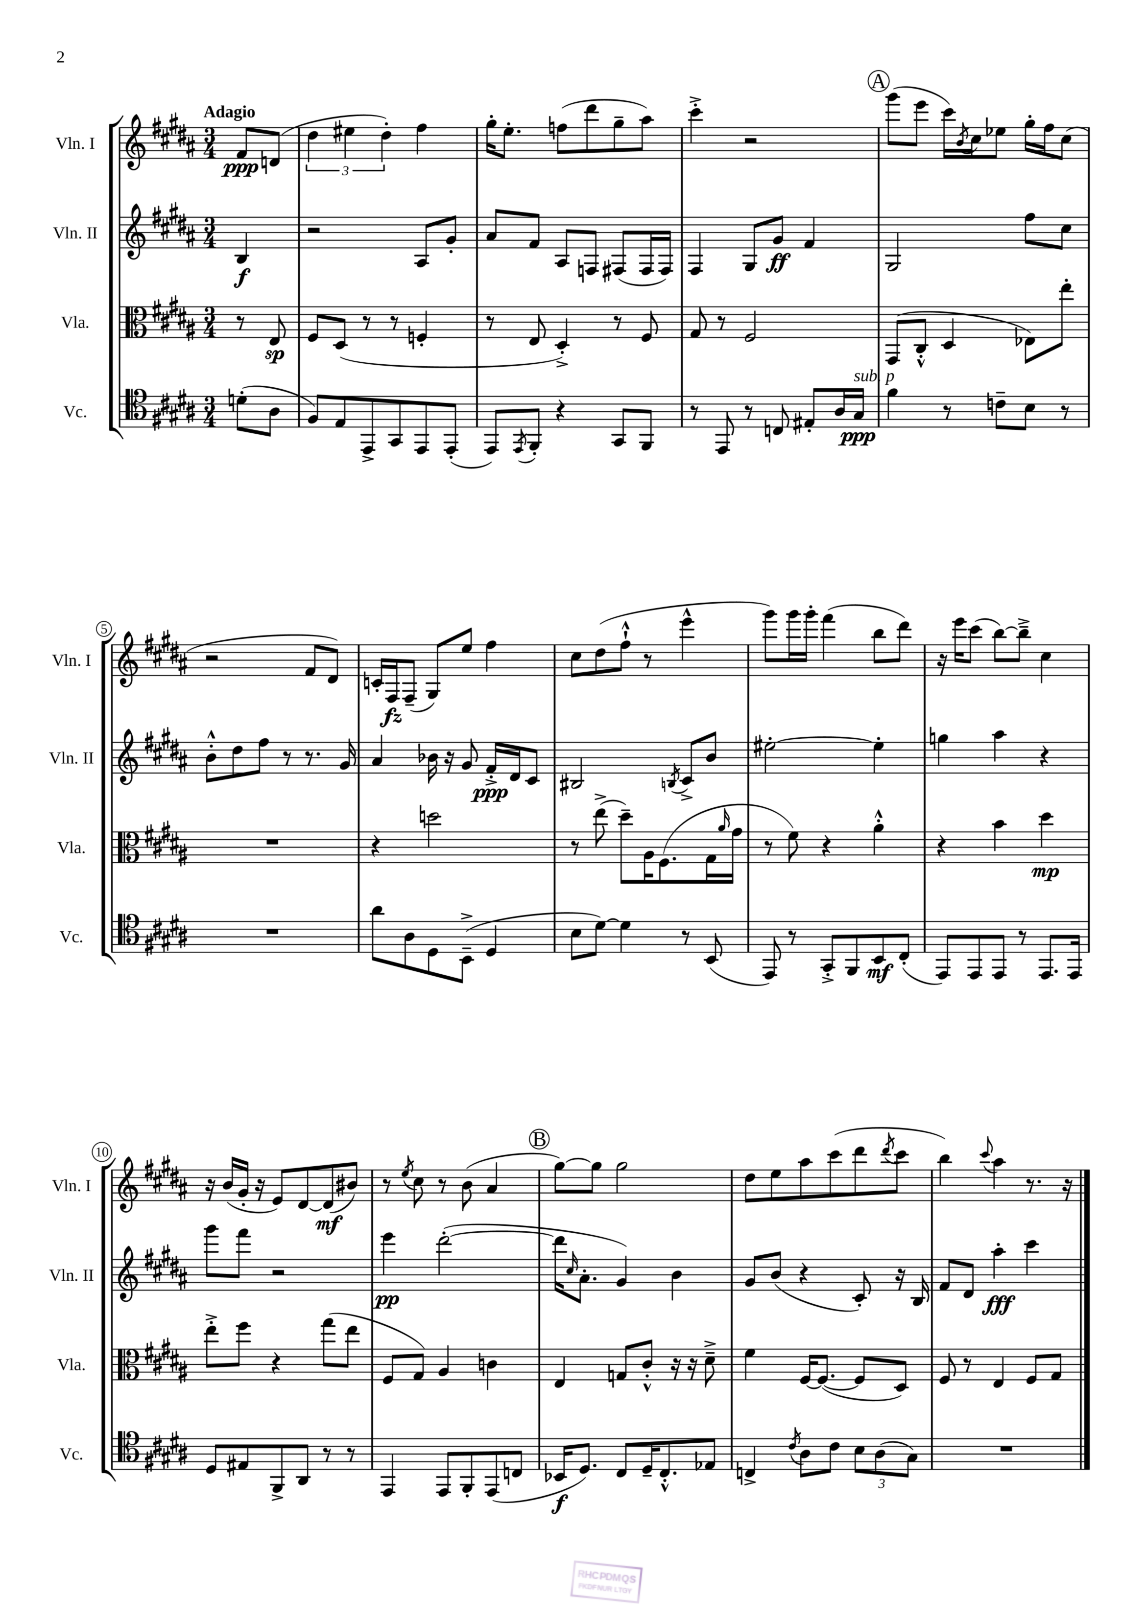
<<
\new StaffGroup <<
\new Staff = "s0" \with { instrumentName = "Vln. I" shortInstrumentName = "Vln. I" } {
    \clef treble \key b \major \numericTimeSignature \time 3/4 \partial 4 \tempo "Adagio"
    fis'8\ppp d'8( |
    \tuplet 3/2 { dis''4 eis''4 dis''4-.) } fis''4 |
    gis''16-. e''8.-. f''8( dis'''8 gis''8-- ais''8) |
    cis'''4-.-> r2 |
    \mark \markup { \circle "A" } gis'''8( e'''8 cis'''16) \acciaccatura { b'8 } cis''16 ees''8 gis''16-. fis''16 cis''8( |
    r2 fis'8 dis'8) |
    c'16-. fis16\fz fis8--( gis8) e''8 fis''4 |
    cis''8 dis''8( fis''8-!-^ r8 e'''4-^ |
    gis'''8) gis'''16 gis'''16-. fis'''4( b''8 dis'''8) |
    r16 e'''16 cis'''8( b''8~) b''8---> cis''4 |
    r16 b'16( gis'16-. r16 e'8) dis'8~ dis'8\mf( bis'8) |
    r8 \acciaccatura { e''8 } cis''8 r8 b'8( ais'4 |
    \mark \markup { \circle "B" } gis''8~) gis''8 gis''2 |
    dis''8 e''8 ais''8 cis'''8( dis'''8 \acciaccatura { dis'''8 } cis'''8 |
    b''4) \appoggiatura { cis'''8 } ais''4 r8. r16 \bar "|." |
}
\new Staff = "s1" \with { instrumentName = "Vln. II" shortInstrumentName = "Vln. II" } {
    \clef treble \key b \major \numericTimeSignature \time 3/4 \partial 4
    b4\f |
    r2 ais8 gis'8-. |
    ais'8 fis'8 ais8 f8 fis8( fis16 fis16) |
    fis4 gis8 gis'8\ff fis'4 |
    \mark \markup { \circle "A" } gis2 fis''8 cis''8 |
    b'8-.-^ dis''8 fis''8 r8 r8. gis'16 |
    ais'4 bes'16 r16 gis'8 fis'16-.->\ppp dis'16 cis'8 |
    bis2 \acciaccatura { b8 } cis'8-> b'8 |
    eis''2~-. eis''4-. |
    g''4 ais''4 r4 |
    gis'''8 fis'''8 r2 |
    e'''4\pp dis'''2~-.( |
    \mark \markup { \circle "B" } dis'''16 \grace { cis''16 } ais'8.-. gis'4) b'4 |
    gis'8 b'8( r4 cis'8-.) r16 b16 |
    fis'8 dis'8 ais''4-.\fff cis'''4 \bar "|." |
}
\new Staff = "s2" \with { instrumentName = "Vla." shortInstrumentName = "Vla." } {
    \clef alto \key b \major \numericTimeSignature \time 3/4 \partial 4
    r8 e8\sp |
    fis8 dis8( r8 r8 f4-. |
    r8 e8 dis4-.->) r8 fis8 |
    gis8 r8 fis2 |
    \mark \markup { \circle "A" } gis,8( cis8-.-^ dis4 ees8) e''8-. |
    R2. |
    r4 d''2 |
    r8 e''8->( dis''8--) ais16 fis8.( gis16 \grace { ais'16 } gis'16 |
    r8 fis'8) r4 ais'4-.-^ |
    r4 b'4 dis''4\mp |
    e''8-.-> fis''8 r4 gis''8( e''8 |
    fis8 gis8) ais4 c'4 |
    \mark \markup { \circle "B" } e4 g8 cis'8-.-^ r16 r16 dis'8---> |
    fis'4 fis16~ fis8.~( fis8 dis8) |
    fis8 r8 e4 fis8 gis8 \bar "|." |
}
\new Staff = "s3" \with { instrumentName = "Vc." shortInstrumentName = "Vc." } {
    \clef tenor \key b \major \numericTimeSignature \time 3/4 \partial 4
    d'8-.( ais8 |
    fis8) e8 e,8-> gis,8 e,8 e,8-.( |
    e,8) \acciaccatura { e,8 } fis,8-. r4 gis,8 fis,8 |
    r8 e,8 r8 c8 eis8-. ais16 gis16\ppp^\markup { \italic "sub. p" } |
    \mark \markup { \circle "A" } fis'4 r8 c'8-- b8 r8 |
    R2. |
    ais'8 ais8 dis8 b,8--->( dis4 |
    b8 dis'8~) dis'4 r8 b,8( |
    e,8) r8 gis,8-.-> fis,8 b,8\mf cis8-.( |
    e,8) e,8 e,8 r8 e,8. e,16 |
    dis8 eis8 fis,8-> ais,8 r8 r8 |
    e,4 e,8 fis,8-. e,8( c8 |
    \mark \markup { \circle "B" } bes,16\f dis8.) cis8 dis16-- cis8.-.-^ ees8 |
    c4-> \acciaccatura { cis'8 } ais8 cis'8 \tuplet 3/2 { b8 ais8( gis8) } |
    R2. \bar "|." |
}
>>
>>
\layout { \context { \Score \override BarNumber.stencil = #(make-stencil-circler 0.1 0.3 ly:text-interface::print) } }
